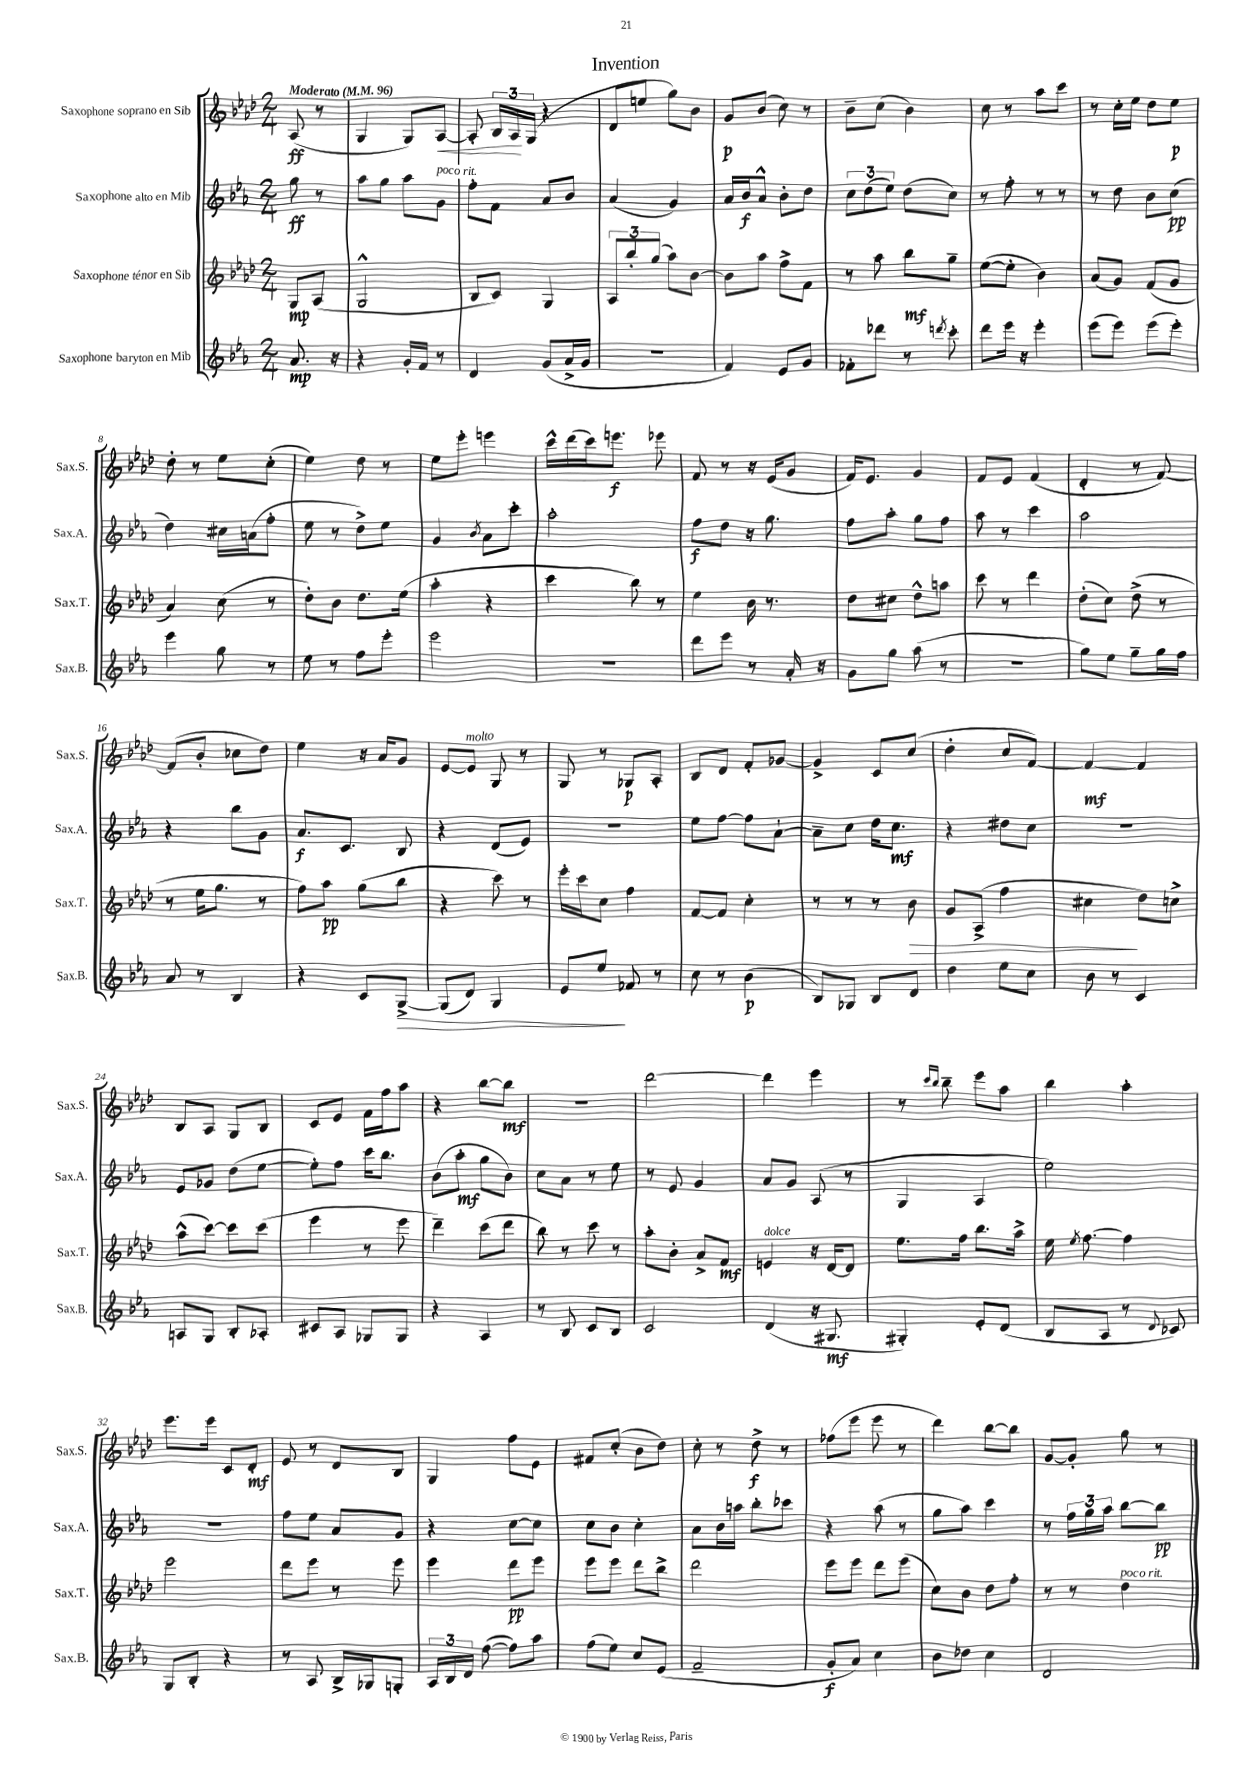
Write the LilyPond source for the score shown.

\header { title = "Invention" }
<<
\new StaffGroup <<
\new Staff = "s0" \with { instrumentName = "Saxophone soprano en Sib" shortInstrumentName = "Sax.S." } {
    \clef treble \key aes \major \numericTimeSignature \time 2/4 \partial 4 \tempo "Moderato" 4 = 96
    \autoBeamOff aes8\ff( r8 |
    g4 g8[) aes8]~\< |
    aes8-. \tuplet 3/2 { bes16[ aes16\! g16]( } r4 |
    des'8[ e''8] g''8[) bes'8] |
    g'8[\p bes'8]( c''8) r8 |
    bes'8[-- c''8]( bes'4) |
    c''8 r8 aes''8[ c'''8] |
    r8 c''16[-. ees''16] des''8[ ees''8]\p |
    des''8-. r8 ees''8[ c''8]-.( |
    ees''4) des''8 r8 |
    ees''8[ ees'''8]-. e'''4 |
    c'''16[-^ des'''16( c'''16) e'''8.]\f ees'''8 |
    f'8 r8 r16 ees'16[( g'8] |
    f'16[) ees'8.] g'4 |
    f'8[ ees'8] f'4( |
    des'4-. r8 f'8~) |
    f'8[( bes'8]-. ces''8[ des''8]) |
    ees''4 r16 aes'16[ g'8] |
    ees'8[~ ees'8]^\markup { \italic "molto" } g8 r8 |
    g8 r8 ges8[\p aes8]-. |
    bes8[ des'8] f'8[-. ges'8]~ |
    ges'4-> c'8[ c''8]( |
    des''4-. c''8[ f'8]~) |
    f'4~\mf f'4 |
    bes8[ aes8] g8[ bes8] |
    c'8[ ees'8] f'16[ f''16 aes''8] |
    r4 bes''8[~ bes''8]\mf |
    r2 |
    des'''2~ |
    des'''4 ees'''4 |
    r8 \grace { c'''16[ bes''16] } bes''8-- ees'''8[ aes''8] |
    bes''4 aes''4-. |
    ees'''8.[ ees'''16] c'8[ des'8]-.\mf |
    ees'8 r8 des'8[ bes8] |
    g4 f''8[ ees'8] |
    fis'8[ c''8]-.( bes'8[ des''8]) |
    c''8-. r8 des''8->\f r8 |
    fes''8[( ees'''8] ees'''8 r8 |
    des'''4) bes''8[~ bes''8] |
    g'8[~ g'8]-. g''8 r8 \bar "|." |
}
\new Staff = "s1" \with { instrumentName = "Saxophone alto en Mib" shortInstrumentName = "Sax.A." } {
    \clef treble \key ees \major \numericTimeSignature \time 2/4 \partial 4
    \autoBeamOff g''8\ff r8 |
    aes''8[ g''8] aes''8[ g'8]^\markup { \italic "poco rit." } |
    f''8[-. f'8] aes'8[ bes'8] |
    aes'4( g'4) |
    aes'16[ bes'16\f aes'8]-^ bes'8[-. d''8] |
    \tuplet 3/2 { c''8[ d''8( ees''8]) } d''8[( c''8]) |
    r8 f''8-. r8 r8 |
    r8 d''8 bes'8[ c''8]\pp( |
    d''4) cis''16[ a'16( f''8]-. |
    ees''8 r8 d''8[->) ees''8] |
    g'4 \acciaccatura { bes'8 } aes'8[ c'''8]-. |
    aes''2-. |
    f''8[\f d''8] r16 g''8. |
    f''8[ aes''8]-. g''8[ f''8] |
    aes''8 r8 c'''4 |
    aes''2 |
    r4 bes''8[ g'8] |
    aes'8.[\f c'8.] bes8 |
    r4 d'8[( ees'8]) |
    r2 |
    ees''8[ f''8]~ f''8[ aes'8]~-! |
    aes'8[-- c''8] d''16[ c''8.]\mf |
    r4 dis''8[ c''8] |
    R2 |
    ees'8[ ges'8] d''8[( ees''8]~ |
    ees''8[-.) f''8] c'''16[ bes''8.] |
    bes'8[( aes''8]-.\mf g''8[ bes'8]) |
    c''8[ aes'8] r8 ees''8 |
    r8 ees'8 g'4 |
    aes'8[ g'8] aes8( r8 |
    g4 aes4 |
    ees''2) |
    r2 |
    f''8[ ees''8] aes'8[ g'8] |
    r4 c''8[~ c''8] |
    c''8[ bes'8] c''4-. |
    aes'8[ bes'16 a''16] bes''8[-. ces'''8] |
    r4 aes''8( r8 |
    g''8[ aes''8]) c'''4 |
    r8 \tuplet 3/2 { f''16[ g''16 aes''16] } bes''8[~ bes''8]\pp \bar "|." |
}
\new Staff = "s2" \with { instrumentName = "Saxophone ténor en Sib" shortInstrumentName = "Sax.T." } {
    \clef treble \key aes \major \numericTimeSignature \time 2/4 \partial 4
    \autoBeamOff g8[\mp aes8]( |
    g2-^ |
    bes8[ c'8]) g4 |
    \tuplet 3/2 { aes8[ bes''8-. g''8]( } aes''8[) bes'8]~ |
    bes'8[ aes''8] f''8[-> f'8] |
    r8 aes''8 bes''8[\mf g''8]-- |
    ees''8[~( ees''8]-. bes'4) |
    aes'8[( g'8]) f'8[( g'8] |
    aes'4) c''8( r8 |
    des''8[-.) bes'8] des''8.[ ees''16]( |
    aes''4-. r4 |
    c'''4 bes''8) r8 |
    ees''4 bes'16 r8. |
    des''8[ cis''8] des''8[-^ a''8] |
    c'''8 r8 des'''4 |
    des''8[-.( c''8]) des''8->( r8 |
    r8 ees''16[ g''8.] r8 |
    f''8[) aes''8]\pp g''8[( bes''8] |
    r4 c'''8) r8 |
    ees'''16[-. c'''16 c''8] f''4 |
    f'8[~ f'8] c''4-. |
    r8 r8 r8 bes'8\> |
    g'8[ aes8]->( f''4 |
    cis''4\! des''8[) c''8]-> |
    aes''8[-^( c'''8]~) c'''8[ c'''8]( |
    ees'''4 r8 ees'''8 |
    des'''4--) c'''8[( des'''8] |
    bes''8) r8 c'''8 r8 |
    aes''8[-. bes'8]-. aes'8[-> f'8]\mf |
    e'4^\markup { \italic "dolce" } r16 des'16[~ des'8] |
    ees''8.[ f''16] bes''8.[ aes''16]-> |
    ees''16 \acciaccatura { ees''8 } f''8.~ f''4 |
    ees'''2 |
    des'''8[ ees'''8] r8 ees'''8 |
    ees'''4 des'''8[\pp ees'''8] |
    ees'''8[ ees'''8] des'''8[ bes''8]-> |
    des'''2 |
    ees'''8[ ees'''8] des'''8[ ees'''8]( |
    c''8[) bes'8] des''8[ f''8]-. |
    r8 r8 des''4^\markup { \italic "poco rit." } \bar "|." |
}
\new Staff = "s3" \with { instrumentName = "Saxophone baryton en Mib" shortInstrumentName = "Sax.B." } {
    \clef treble \key ees \major \numericTimeSignature \time 2/4 \partial 4
    \autoBeamOff aes'8.\mp r16 |
    r4 g'16[-. f'16] r8 |
    d'4 g'8[( aes'16-> g'16] |
    r2 |
    f'4) ees'8[ g'8] |
    fes'8[-. des'''8] r8 \acciaccatura { d'''8 } c'''8-. |
    d'''8[ ees'''16] r16 ees'''4-. |
    ees'''8[( ees'''8]) ees'''8[( ees'''8]-.) |
    ees'''4 g''8 r8 |
    ees''8 r8 f''8[ ees'''8]-. |
    ees'''2 |
    R2 |
    d'''8[ ees'''8] r8 aes'16-. r16 |
    g'8[ g''8] aes''8( r8 |
    r2 |
    g''8[) ees''8] g''8[-- g''16 f''16] |
    aes'8 r8 bes4 |
    r4 c'8[ g8]~->\> |
    g8[( d'8]) g4 |
    ees'8[ ees''8]\! fes'8 r8 |
    c''8 r8 bes'4\p( |
    bes8[) ges8] bes8[ d'8] |
    d''4 ees''8[ c''8] |
    bes'8 r8 c'4 |
    a8[ g8] bes8[-. aes8]-. |
    cis'8[ aes8] ges8[ ges8] |
    r4 aes4 |
    r8 bes8 c'8[ bes8] |
    c'2 |
    d'4( r16 gis8.\mf |
    gis4-.) ees'8[-. d'8]( |
    bes8[ aes8] r8 \appoggiatura { d'8 } ces'8) |
    g8[ bes8]-. r4 |
    r8 aes8 bes16[-> ges16 g8]-. |
    \tuplet 3/2 { aes16[ bes16 d'16] } f''8~( f''8[) aes''8] |
    f''8[( ees''8]) c''8[ ees'8]( |
    f'2-- |
    g'8[-.\f aes'8]) c''4 |
    bes'8[ des''8] c''4 |
    d'2 \bar "|." |
}
>>
>>
